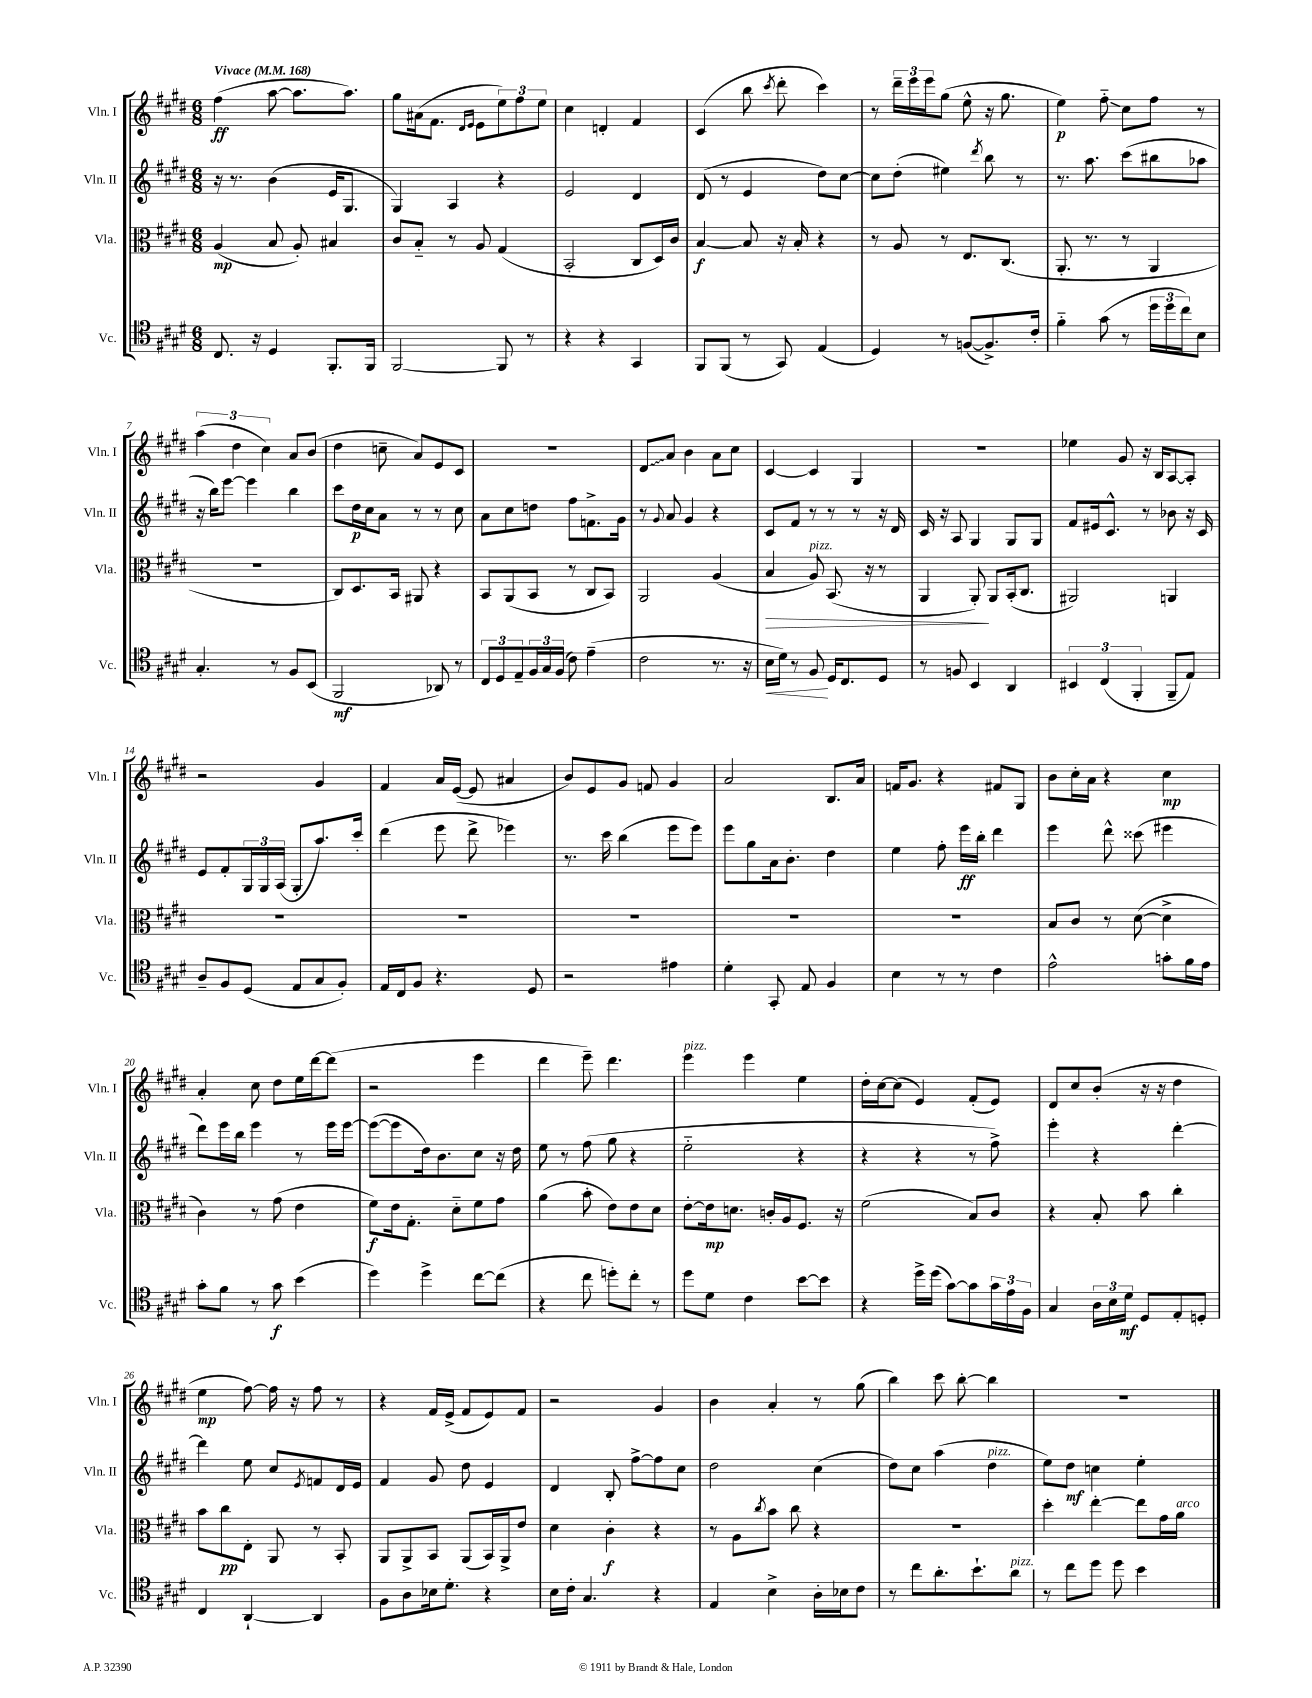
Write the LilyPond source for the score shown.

<<
\new StaffGroup <<
\new Staff = "s0" \with { instrumentName = "Vln. I" shortInstrumentName = "Vln. I" } {
    \clef treble \key e \major \numericTimeSignature \time 6/8 \tempo "Vivace" 4 = 168
    fis''4\ff( a''8~ a''8. a''8.) |
    gis''8 ais'16( fis'8. \grace { dis'16 e'16 } e'8 \tuplet 3/2 { e''8) fis''8 e''8 } |
    cis''4 d'4-. fis'4 |
    cis'4( b''8 \acciaccatura { cis'''8 } dis'''8-. cis'''4) |
    r8 \tuplet 3/2 { dis'''16-- e'''16 e'''16 } gis''8( e''8-^ r16 gis''8. |
    e''4\p) fis''8-_\glissando cis''8 fis''8 r8 |
    \tuplet 3/2 { a''4( dis''4 cis''4) } a'8 b'8( |
    dis''4 c''8-- a'8) e'8 cis'8 |
    R2. |
    \once \override Glissando.style = #'zigzag dis'8\glissando a'8 b'4 a'8 cis''8 |
    cis'4~ cis'4 gis4 |
    R2. |
    ees''4 gis'8 r16 b16 a8~ a8-. |
    r2 gis'4 |
    fis'4 a'16 e'16~( e'8 ais'4 |
    b'8) e'8 gis'8 f'8 gis'4 |
    a'2 b8. a'16 |
    f'16 gis'8. r4 fis'8 gis8 |
    b'8 cis''16-. a'16 r4 cis''4\mp |
    a'4-. cis''8 dis''8 e''16 dis'''16~ dis'''8( |
    r2 e'''4 |
    dis'''4 e'''8--) dis'''4. |
    e'''4^\markup { \italic "pizz." } e'''4 e''4 |
    dis''16-. cis''16~ cis''8( e'4) fis'8-.( e'8) |
    dis'8 cis''8 b'8-.( r16 r16 dis''4 |
    e''4\mp fis''8~) fis''16 r16 fis''8 r8 |
    r4 fis'16 e'16->( fis'8 e'8) fis'8 |
    r2 gis'4 |
    b'4 a'4-. r8 gis''8( |
    b''4) cis'''8 b''8~-. b''4 |
    R2. \bar "|." |
}
\new Staff = "s1" \with { instrumentName = "Vln. II" shortInstrumentName = "Vln. II" } {
    \clef treble \key e \major \numericTimeSignature \time 6/8
    r16 r8. b'4( e'16 gis8. |
    gis4) a4 r4 |
    e'2 dis'4 |
    dis'8( r8 e'4 dis''8) cis''8~ |
    cis''8 dis''8-.( eis''4) \acciaccatura { dis'''8 } b''8 r8 |
    r8. a''8. cis'''8( bis''8 aes''8 |
    r16 b''16) e'''8~ e'''4 b''4 |
    cis'''8 dis''16\p cis''16 a'8 r8 r8 cis''8 |
    a'8 cis''8 d''8 fis''8 f'8.-> gis'16 |
    r8 \appoggiatura { gis'8 } a'8 gis'4 r4 |
    cis'8 fis'8 r8 r8 r8 r16 dis'16 |
    cis'16 r16 a8 gis4 gis8 gis8 |
    fis'8 eis'16 cis'8.-^ r8 bes'8 r16 cis'16 |
    e'8 fis'8-. \tuplet 3/2 { gis16 gis16 a16( } gis8-. a''8.) cis'''16-. |
    dis'''4( e'''8 dis'''8-> ees'''4) |
    r8. cis'''16 b''4( e'''8 e'''8) |
    e'''8 gis''8 a'16 b'8.-. dis''4 |
    e''4 fis''8-. e'''16\ff b''16-. dis'''4 |
    e'''4 dis'''8-^ cisis'''8( eis'''4 |
    dis'''8) e'''16 b''16 e'''4 r8 e'''16 e'''16~ |
    e'''8~( e'''8 dis''16) b'8. cis''8 r16 dis''16 |
    e''8 r8 fis''8( gis''8 r4 |
    e''2-_ r4 |
    r4 r4 r8 fis''8->) |
    e'''4-. r4 dis'''4~-. |
    dis'''4 e''8 cis''8 \acciaccatura { e'8 } f'8 dis'16 e'16 |
    fis'4 gis'8 dis''8 e'4 |
    dis'4 b8-. fis''8~-> fis''8 cis''8 |
    dis''2 cis''4( |
    dis''8) cis''8 a''4( dis''4^\markup { \italic "pizz." } |
    e''8) dis''8\mf c''4 e''4-. \bar "|." |
}
\new Staff = "s2" \with { instrumentName = "Vla." shortInstrumentName = "Vla." } {
    \clef alto \key e \major \numericTimeSignature \time 6/8
    a4\mp( b8 a8-.) bis4 |
    cis'8 b8-_ r8 a8 gis4( |
    b,2-. cis8 dis16) cis'16 |
    b4~\f b8 r16 b16-. r4 |
    r8 a8 r8 e8. cis8.( |
    a,8.-. r8. r8 a,4 |
    R2. |
    cis8) dis8. b,16 ais,8 r4 |
    b,8 a,8( b,8 r8 cis8 b,8) |
    a,2 a4( |
    b4\> a8^\markup { \italic "pizz." }) b,8.( r16 r8 |
    a,4 a,8-.\!) a,8 b,16-.( cis8. |
    ais,2) a,4 |
    R2. |
    R2. |
    R2. |
    R2. |
    R2. |
    b8 cis'8 r8 dis'8~( dis'4-> |
    cis'4) r8 gis'8( e'4 |
    fis'8\f) e'16 gis8.-. dis'8-_ fis'8 gis'8 |
    a'4( b'8-. e'8) e'8 dis'8 |
    e'8~-. e'16\mp d'8. c'16-. a16 fis8. r16 |
    fis'2( b8) cis'8 |
    r4 b8-. b'8 cis''4-. |
    b'8 cis''8\pp e8-. a,8 r8 b,8-. |
    a,8 a,8-> b,8 a,8( b,16) a,16-> e'8 |
    dis'4 cis'4-.\f r4 |
    r8 a8 \acciaccatura { cis''8 } b'8 cis''8 r4 |
    R2. |
    dis''4-. e''4~-. e''8 gis'16 a'16^\markup { \italic "arco" } \bar "|." |
}
\new Staff = "s3" \with { instrumentName = "Vc." shortInstrumentName = "Vc." } {
    \clef tenor \key e \major \numericTimeSignature \time 6/8
    cis8. r16 dis4 fis,8.-. fis,16 |
    fis,2~ fis,8 r8 |
    r4 r4 gis,4 |
    fis,8 fis,8( r8 gis,8) e4( |
    dis4) r8 f8~( f8.->) cis'16-. |
    fis'4-_ gis'8( r8 \tuplet 3/2 { dis''16 dis''16 cis''16) } b8 |
    gis4.-. r8 fis8 b,8( |
    fis,2\mf aes,8) r8 |
    \tuplet 3/2 { cis8 dis8 e8-- } \tuplet 3/2 { fis16 gis16 fis16( } cis'8) e'4--( |
    cis'2 r8. r16 |
    b16\< dis'16) r8 fis8\! dis16 cis8. dis8 |
    r8 f8 b,4 a,4 |
    \tuplet 3/2 { bis,4 cis4( fis,4-. } fis,8-- e8) |
    a8-- fis8 dis8( e8 gis8 fis8-.) |
    e16 cis16 fis8 r4. dis8 |
    r2 eis'4 |
    dis'4-. gis,8-. e8 fis4 |
    b4 r8 r8 cis'4 |
    e'2-^ g'8-. fis'16 e'16 |
    gis'8-. fis'8 r8 gis'8\f b'4( |
    dis''4) dis''4-> cis''8~ cis''8( |
    r4 cis''8 d''8-.) cis''8-. r8 |
    dis''8 dis'8 cis'4 b'8~ b'8 |
    r4 dis''16-> dis''16( gis'8~) gis'8 \tuplet 3/2 { gis'16 e'16 fis16 } |
    gis4 \tuplet 3/2 { a16 b16 dis'16\mf } dis8 e8-. d8-. |
    cis4 a,4~-! a,4 |
    fis8 a8 bes16 dis'8.-. r4 |
    b16 cis'16-. gis4. r4 |
    e4 b4-> a16-. bes16 cis'8 |
    r8 cis''8 a'8.-. b'8.-! a'8^\markup { \italic "pizz." } |
    r8 cis''8 dis''8 dis''8 b'4 \bar "|." |
}
>>
>>
